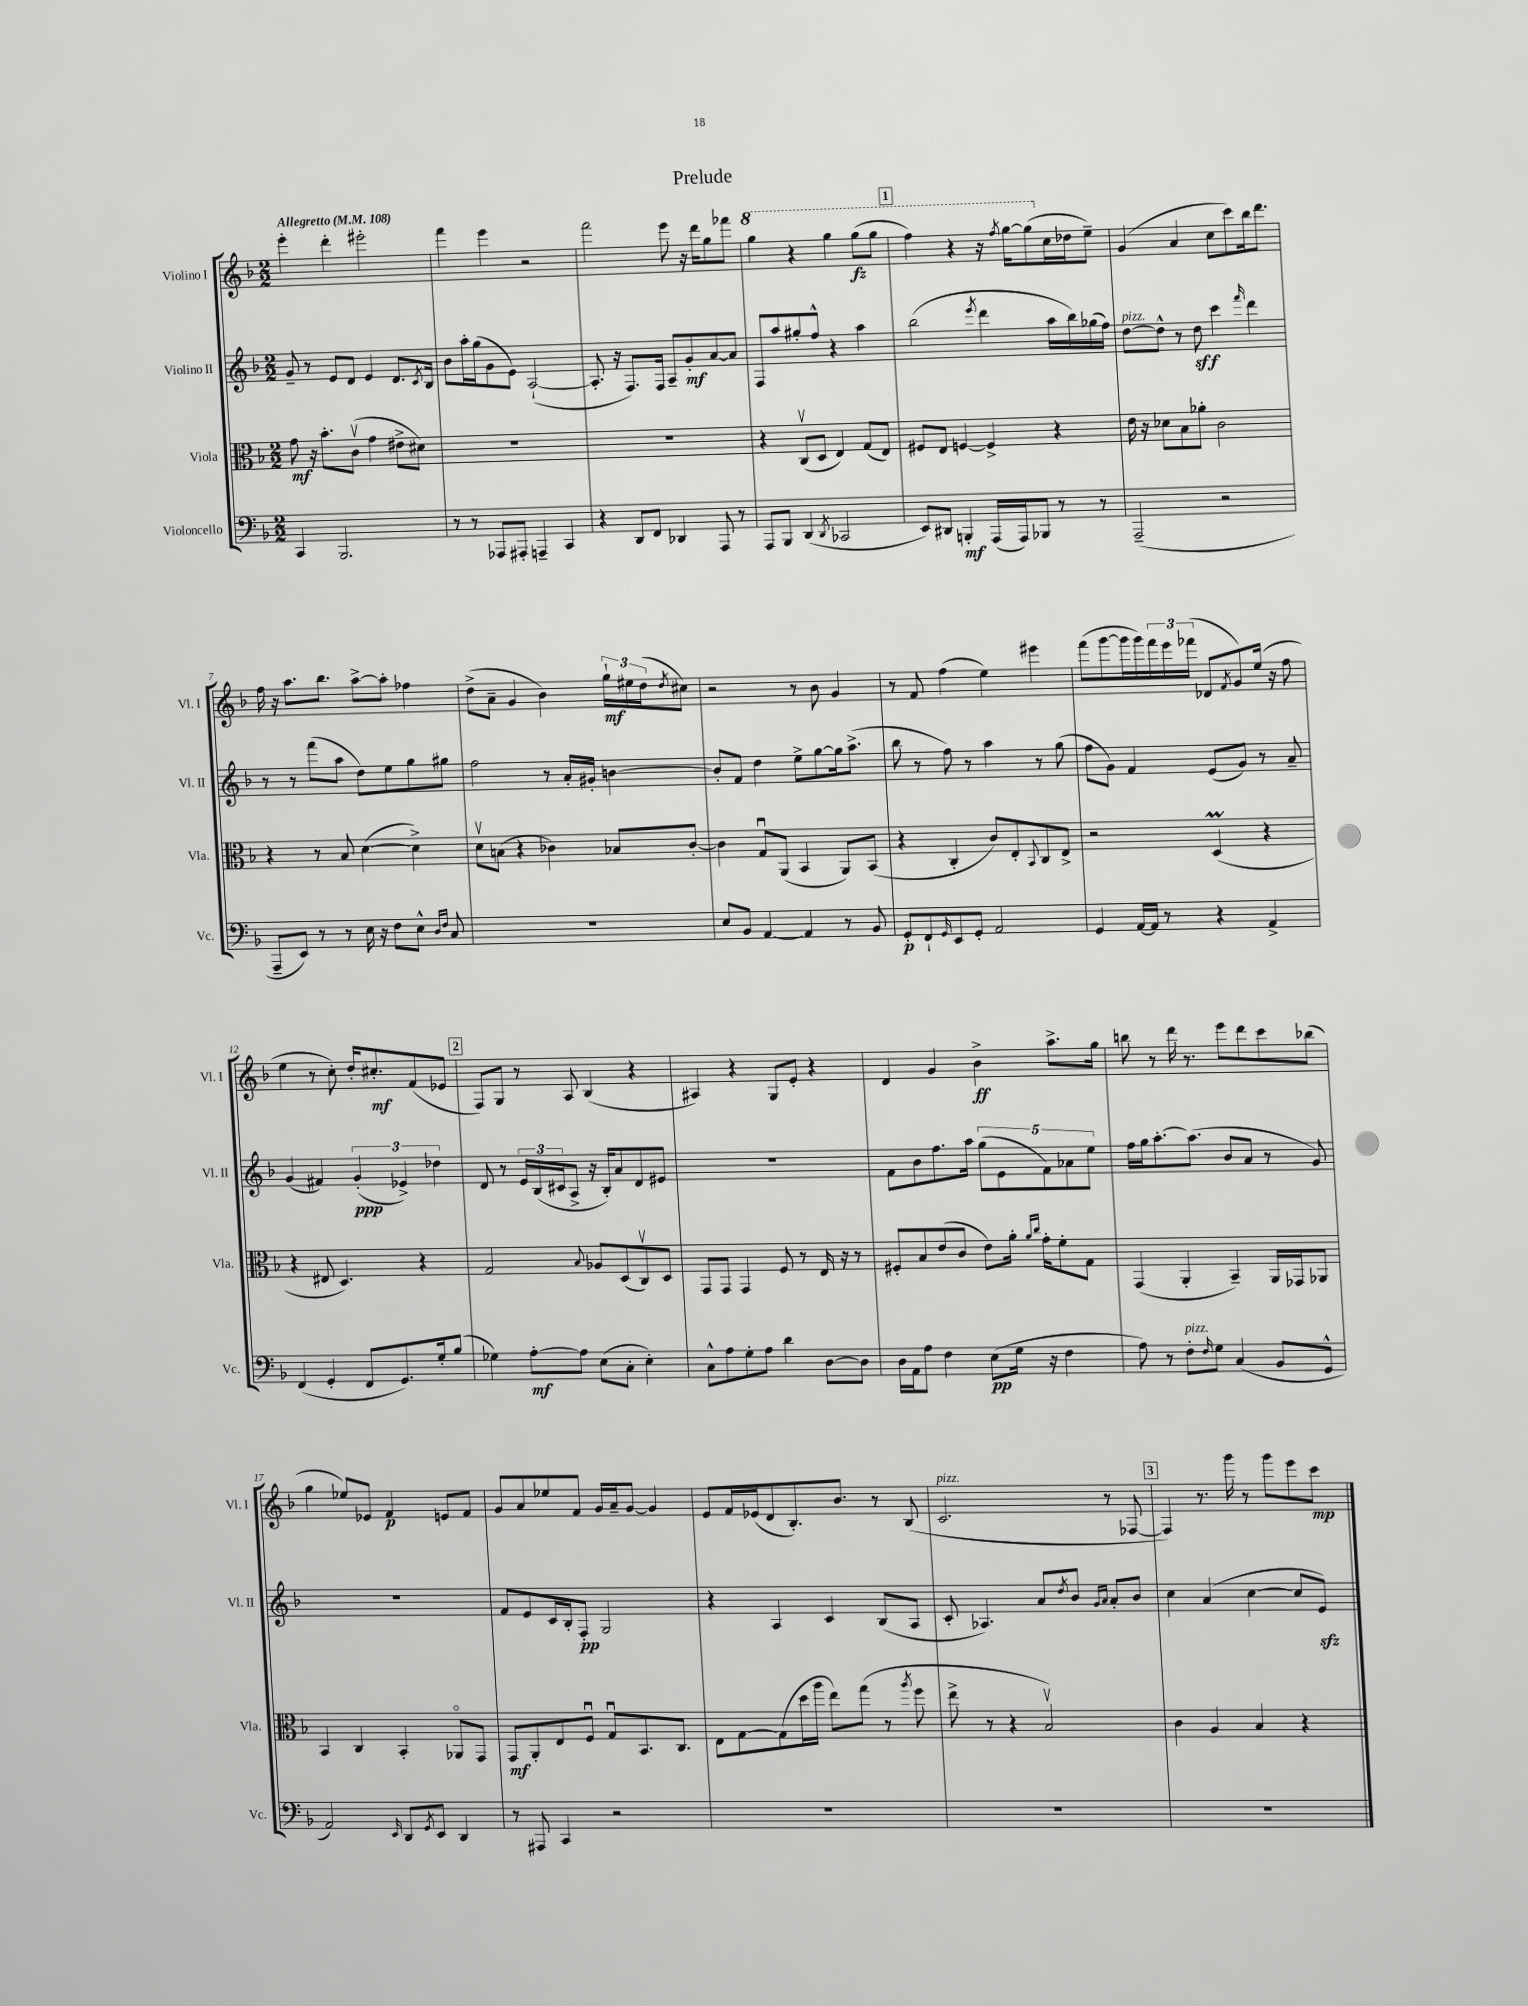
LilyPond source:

\header { title = "Prelude" }
<<
\new StaffGroup <<
\new Staff = "s0" \with { instrumentName = "Violino I" shortInstrumentName = "Vl. I" } {
    \clef treble \key f \major \numericTimeSignature \time 2/2 \tempo "Allegretto" 4 = 108
    e'''4-. d'''4-. eis'''2-. |
    f'''4 e'''4 r2 |
    f'''2 e'''8 r16 d'''16 g''8 fes'''8 |
    \ottava #1 g'''4 r4 g'''4 g'''8\fz( g'''8 |
    \mark \markup { \box "1" } f'''4) r4 r16 \acciaccatura { f'''8 } g'''16~ g'''8( \ottava #0 c''16 des''16 e''8--) |
    g'4( a'4 c''8 c'''8) bes''16 d'''8. |
    f''16 r16 a''8. bes''8. a''8~-> a''8-. fes''4 |
    d''8->( a'8-- g'4 bes'4) \tuplet 3/2 { g''16-!\mf eis''16 d''16( } \acciaccatura { d''8 } cis''8) |
    r2 r8 bes'8 g'4 |
    r8 f'8 f''4( e''4) eis'''4 |
    f'''8( g'''8~ g'''16 g'''16) \tuplet 3/2 { f'''16 e'''16 fes'''16( } des'8 \acciaccatura { f'8 } g'8) e''16( r16 f''8 |
    e''4 r8 c''8-.) d''16-. cis''8.-.\mf f'8( ees'8 |
    \mark \markup { \box "2" } f8) g8 r8 a8 bes4( r4 |
    ais4) r4 g8 e'8-. r4 |
    d'4 g'4 bes'4->\ff a''8.-> g''16 |
    b''8 r8 d'''16 r8. e'''8 d'''8 c'''8 bes''8( |
    g''4 ees''8) ees'8 f'4\p e'8 f'8 |
    g'8 a'8 ees''8 f'8 g'16 a'16-- g'8~ g'4 |
    e'8 f'16 ees'16( d'8 bes8.-.) bes'8. r8 bes8( |
    c'2.^\markup { \italic "pizz." } r8 fes8~ |
    \mark \markup { \box "3" } fes4) r8. g'''16 r8 g'''8 e'''8 c'''8\mp \bar "|." |
}
\new Staff = "s1" \with { instrumentName = "Violino II" shortInstrumentName = "Vl. II" } {
    \clef treble \key f \major \numericTimeSignature \time 2/2
    g'8-- r8 e'8 d'8 e'4 d'8. \acciaccatura { c'8 } bes16 |
    bes'8 a''16-. g''16( g'8 e'8) a2~-!( |
    a8.-. r16 f8.) f16 a8-- g'8-.\mf a'8~ a'8 |
    f8 a''8 gis''8-. f''8-^ r4 a''4 |
    \mark \markup { \box "1" } bes''2( \acciaccatura { e'''8 } d'''4 a''16 bes''16) ges''16( f''16) |
    d''8~^\markup { \italic "pizz." } d''8-^ r8 d''8\sff c'''4 \grace { f'''16 } d'''4 |
    r8 r8 f'''8( a''8 d''8) e''8 g''8 gis''8 |
    f''2 r8 a'16-. gis'16-. b'4~ |
    b'8-. f'8 d''4 e''8-> g''8~ g''16 a''8.->( |
    bes''8 r8 f''8) r8 a''4 r8 g''8( |
    f''8 g'8) f'4 e'8( g'8) r8 a'8-- |
    g'4( fis'4) \tuplet 3/2 { g'4-.\ppp( ees'4->) des''4 } |
    \mark \markup { \box "2" } d'8 r8 \tuplet 3/2 { e'16 bes16( cis'16 } a8-> r16 bes16-.) a'8 d'8 eis'8 |
    R1 |
    f'8 bes'8 f''8. a''16 \tuplet 5/4 { g''8( e'8 f'8) aes'8 e''8 } |
    f''16 g''16 a''8.~-. a''8.( bes'8 a'8 r8 g'8) |
    R1 |
    f'8 e'8 c'16 bes16-. f8-.\pp g2 |
    r4 a4 c'4 bes8( a8 |
    c'8-. aes4.) a'8 \acciaccatura { d''8 } bes'8 \grace { g'16 a'16 } a'8-. bes'8 |
    \mark \markup { \box "3" } c''4 a'4( c''4~ c''8 e'8\sfz) \bar "|." |
}
\new Staff = "s2" \with { instrumentName = "Viola" shortInstrumentName = "Vla." } {
    \clef alto \key f \major \numericTimeSignature \time 2/2
    g'8\mf r16 bes'8.-. c'8\upbow( g'4 eis'8-> dis'8) |
    R1 |
    R1 |
    r4 c8\upbow( d8 e4) g8( e8) |
    \mark \markup { \box "1" } fis8 e8 f4~ f4-> r4 |
    e'16 r16 des'8 bes8 aes'8-. c'2 |
    r4 r8 bes8 d'4~( d'4->) |
    d'8\upbow b8( r4 ces'4) bes8 ces'8~-. |
    ces'4 g8\downbow a,8( bes,4 a,8) bes,8( |
    r4 c4-. c'8) e8-. \appoggiatura { bes,8 } c8 e8-> |
    r2 d4\prall( r4 |
    r4 eis8 d4.) r4 |
    \mark \markup { \box "2" } g2 \appoggiatura { bes8 } aes8 d8( c8\upbow) d8 |
    g,8 g,8 g,4 f8 r8 e16 r16 r8 |
    fis8-. bes8 e'8( c'8 e'8) a'16-. \grace { a'16 c''16 } g'16-. f'8-. g8 |
    g,4( a,4-. bes,4--) a,16 ges,16 aes,8 |
    bes,4 c4 bes,4-. aes,8\flageolet g,8 |
    g,8\mf a,8-. e8 f8\downbow g8\downbow bes,8. c8. |
    e8 g8~ g8( d''16 a''16 e''8) g''8( r8 \acciaccatura { a''8 } f''8 |
    e''8-> r8 r4 bes2\upbow) |
    \mark \markup { \box "3" } c'4 a4 bes4 r4 \bar "|." |
}
\new Staff = "s3" \with { instrumentName = "Violoncello" shortInstrumentName = "Vc." } {
    \clef bass \key f \major \numericTimeSignature \time 2/2
    c,4 bes,,2. |
    r8 r8 aes,,8 ais,,8-. a,,4-- c,4 |
    r4 d,8 f,8 des,4 a,,8 r8 |
    a,,8 bes,,8 d,4( \acciaccatura { d,8 } ces,2 |
    \mark \markup { \box "1" } e,8) dis,8 b,,4-.\mf a,,16( a,,16) bes,,8 r8 r8 |
    a,,2--( r2 |
    a,,8-- e,8) r8 r8 e16 r16 f8 e8-^ \grace { d16 f16 } c8 |
    R1 |
    e8 bes,8 a,4~ a,4 r8 bes,8 |
    g,8-.\p f,8-! \grace { g,16 } e,8 g,8-. a,2 |
    g,4 a,16~ a,16 r8 r4 a,4-> |
    f,4( g,4-. f,8 g,8.) g16-. bes8( |
    \mark \markup { \box "2" } ges4) a8~-.\mf a8 e8( c8-. e4-.) |
    c8-^ a8 g8-. a8 d'4 d8~ d8 |
    d16 a,16 a8 f4 e8\pp( g16 r16 f4 |
    a8) r8 f8-.^\markup { \italic "pizz." } \grace { f16 } g8 c4( bes,8 g,8-^ |
    a,2) \grace { e,16 } d,8 \acciaccatura { g,8 } e,8 d,4 |
    r8 ais,,8 c,4 r2 |
    R1 |
    R1 |
    \mark \markup { \box "3" } R1 \bar "|." |
}
>>
>>
